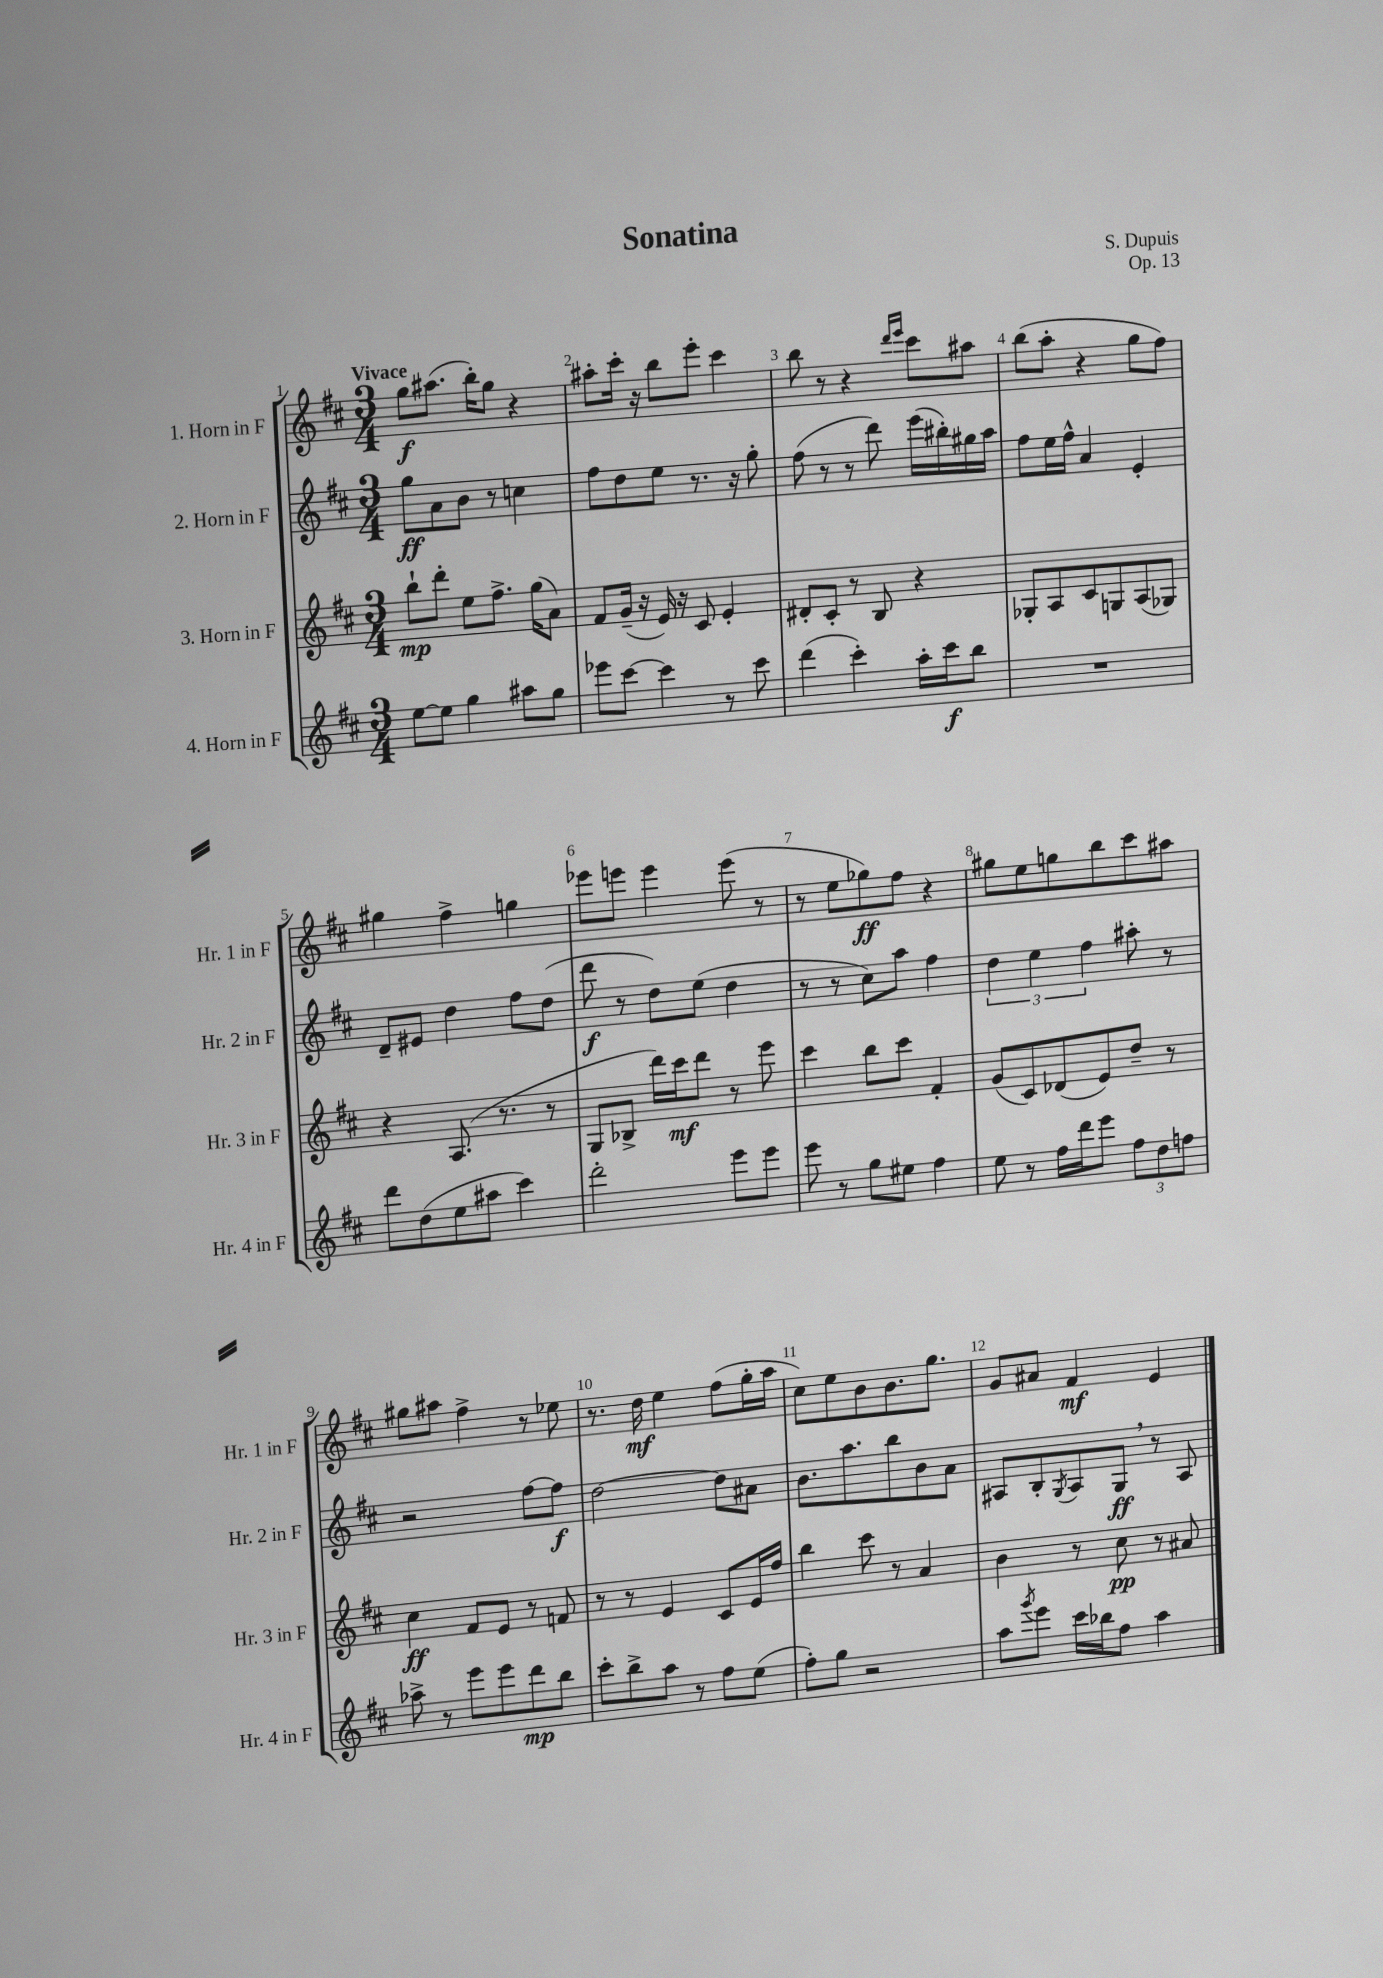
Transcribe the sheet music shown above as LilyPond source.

\header { title = "Sonatina" composer = "S. Dupuis" opus = "Op. 13" }
<<
\new StaffGroup <<
\new Staff = "s0" \with { instrumentName = "1. Horn in F" shortInstrumentName = "Hr. 1 in F" } {
    \clef treble \key d \major \numericTimeSignature \time 3/4 \tempo "Vivace"
    g''8\f ais''8.( b''16-.) g''8 r4 |
    ais''8-. cis'''16-. r16 b''8 e'''8-. cis'''4 |
    b''8 r8 r4 \grace { d'''16 e'''16 } cis'''8 ais''8 |
    b''8( a''8-. r4 g''8 fis''8) |
    gis''4 fis''4-> g''4 |
    ees'''8 e'''8 e'''4 e'''8( r8 |
    r8 e''8 ges''8\ff) fis''8 r4 |
    gis''8 e''8 g''8 b''8 cis'''8 ais''8 |
    gis''8 ais''8 fis''4-> r8 ees''8 |
    r8. d''16\mf e''4 fis''8( g''16-. a''16 |
    cis''8) e''8 b'8 b'8. g''8. |
    g'8 ais'8 fis'4\mf e'4 \bar "|." |
}
\new Staff = "s1" \with { instrumentName = "2. Horn in F" shortInstrumentName = "Hr. 2 in F" } {
    \clef treble \key d \major \numericTimeSignature \time 3/4
    g''8\ff a'8 b'8 r8 c''4 |
    fis''8 d''8 e''8 r8. r16 g''8-. |
    fis''8( r8 r8 d'''8) e'''16( bis''16-.) gis''16 a''16 |
    fis''8 e''16 fis''16-^ a'4 e'4-. |
    d'8-- eis'8 d''4 fis''8 d''8( |
    d'''8\f r8 d''8) e''8( d''4 |
    r8 r8 cis''8) a''8 fis''4 |
    \tuplet 3/2 { d''4 e''4 fis''4 } ais''8-. r8 |
    r2 fis''8~ fis''8\f |
    d''2~ d''8 ais'8 |
    b'8. a''8. b''8 b'8 a'8 |
    ais8 b8-. \acciaccatura { g8 } ais8 g8\ff \breathe r8 ais8 \bar "|." |
}
\new Staff = "s2" \with { instrumentName = "3. Horn in F" shortInstrumentName = "Hr. 3 in F" } {
    \clef treble \key d \major \numericTimeSignature \time 3/4
    b''8-!\mp d'''8-. e''8 fis''8.-> g''16( a'8) |
    fis'8 g'16--( r16 e'16) r16 cis'8 e'4-. |
    dis'8-. cis'8-. r8 b8 r4 |
    ges8-. a8 cis'8 g8 a8( ges8) |
    r4 a8.( r8. r8 |
    g8 bes8-> d'''16) cis'''16\mf d'''8 r8 e'''8 |
    cis'''4 b''8 cis'''8 fis'4-. |
    g'8( cis'8) des'8( e'8) d''8-- r8 |
    cis''4\ff fis'8 e'8 r8 f'8 |
    r8 r8 e'4 cis'8 e'16 fis''16 |
    b''4 cis'''8 r8 a'4 |
    b'4 r8 cis''8\pp r8 ais'8 \bar "|." |
}
\new Staff = "s3" \with { instrumentName = "4. Horn in F" shortInstrumentName = "Hr. 4 in F" } {
    \clef treble \key d \major \numericTimeSignature \time 3/4
    e''8~ e''8 g''4 ais''8 g''8 |
    ees'''8 cis'''8~ cis'''4 r8 cis'''8 |
    d'''4( cis'''4-.) a''16-. cis'''16\f b''8 |
    R2. |
    d'''8 d''8( e''8 ais''8 cis'''4) |
    d'''2-. e'''8 e'''8 |
    e'''8 r8 g''8 eis''8 fis''4 |
    e''8 r8 fis''16 d'''16 e'''8 \tuplet 3/2 { fis''8 d''8 f''8 } |
    aes''8-> r8 e'''8 e'''8 d'''8\mp b''8 |
    cis'''8-. b''8-> a''8 r8 fis''8 e''8( |
    fis''8-.) g''8 r2 |
    a''8 \acciaccatura { g'''8 } e'''8 cis'''16 bes''16 fis''8 a''4 \bar "|." |
}
>>
>>
\layout { \context { \Score \override BarNumber.break-visibility = ##(#f #t #t) barNumberVisibility = #all-bar-numbers-visible } }
